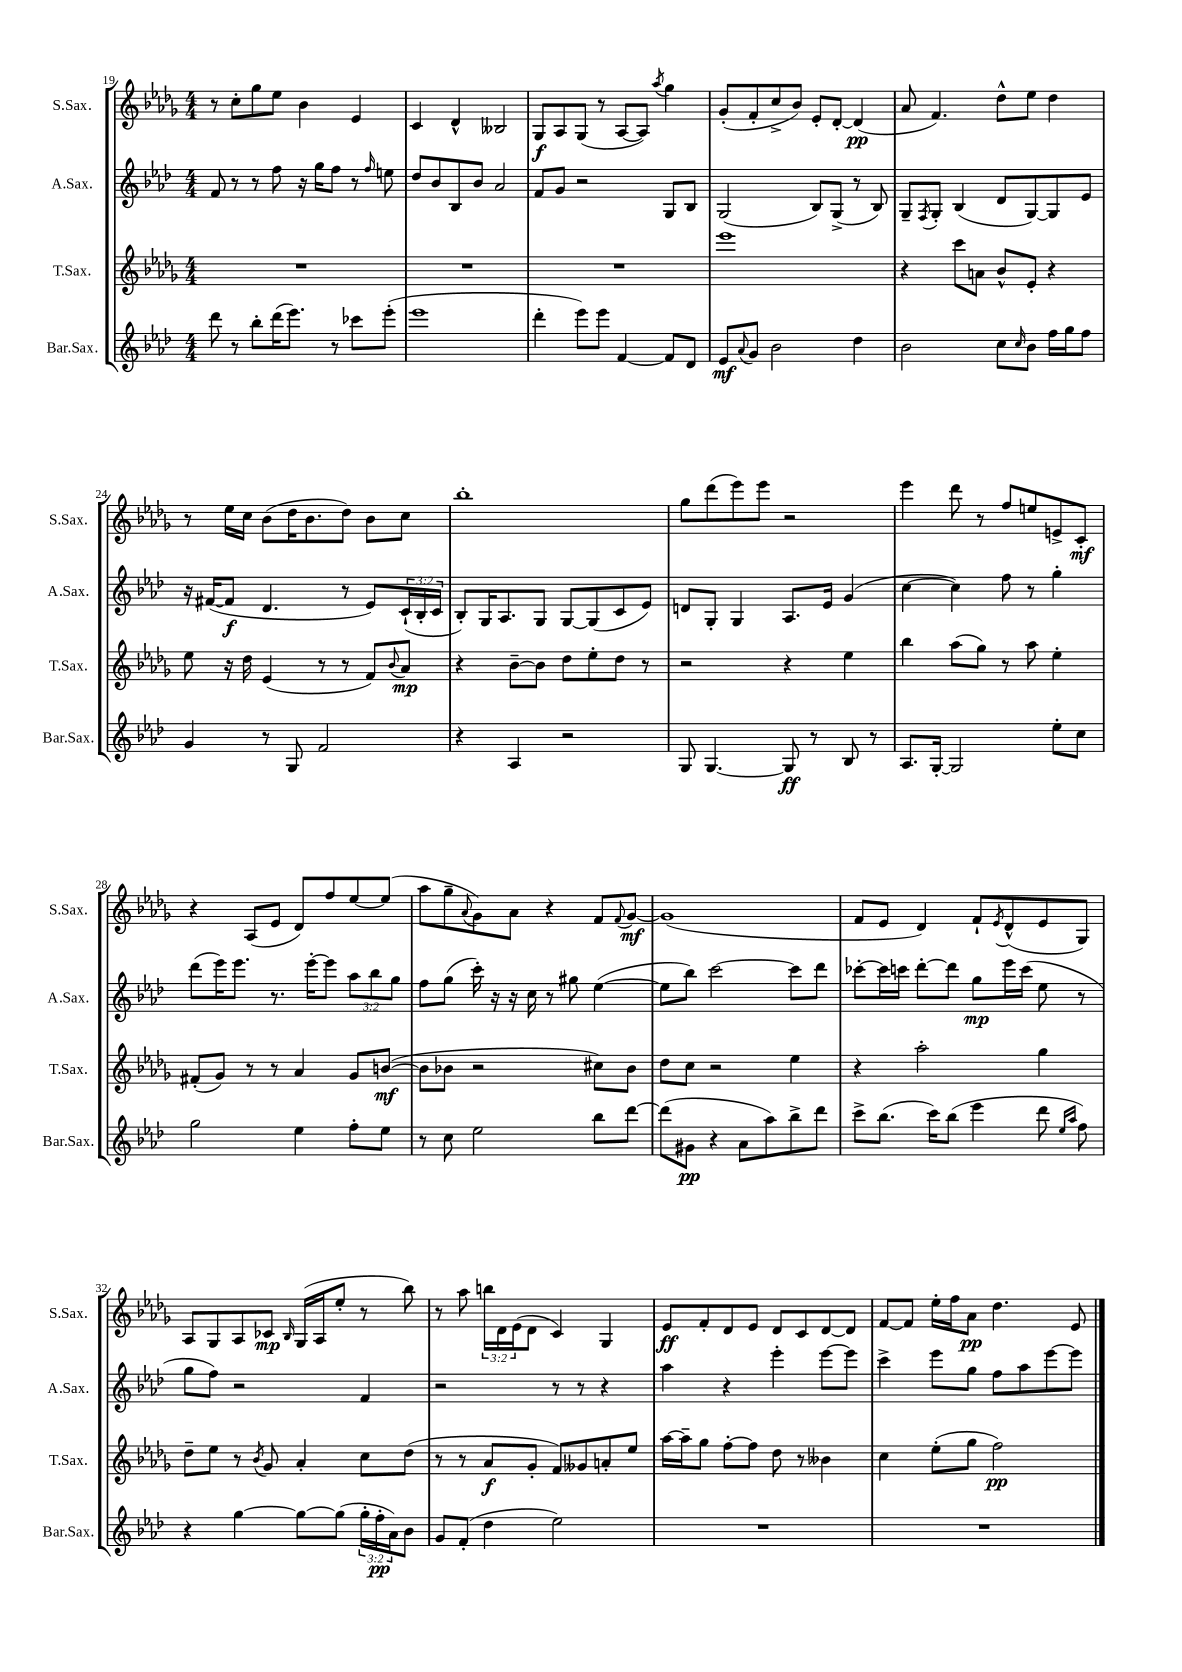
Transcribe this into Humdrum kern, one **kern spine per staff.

**kern	**dynam	**kern	**dynam	**kern	**dynam	**kern	**dynam
*part4	*part4	*part3	*part3	*part2	*part2	*part1	*part1
*staff4	*staff4	*staff3	*staff3	*staff2	*staff2	*staff1	*staff1
*I"Bar.Sax.	*	*I"T.Sax.	*	*I"A.Sax.	*	*I"S.Sax.	*
*I'Bar.Sax.	*	*I'T.Sax.	*	*I'A.Sax.	*	*I'S.Sax.	*
*clefG2	*	*clefG2	*	*clefG2	*	*clefG2	*
*k[b-e-a-d-]	*	*k[b-e-a-d-g-]	*	*k[b-e-a-d-]	*	*k[b-e-a-d-g-]	*
*M4/4	*	*M4/4	*	*M4/4	*	*M4/4	*
=19	=19	=19	=19	=19	=19	=19	=19
8ddd-\	.	1r	.	8f/	.	8r	.
8r	.	.	.	8r	.	8cc'\L	.
8bb-'\L	.	.	.	8r	.	8gg-\	.
(16ddd-\K	.	.	.	8ff\	.	8ee-\J	.
8.eee-\J)	.	.	.	.	.	.	.
.	.	.	.	16r	.	4b-\	.
.	.	.	.	16gg\KL	.	.	.
8r	.	.	.	8ff\J	.	.	.
8ccc-X\L	.	.	.	8r	.	4e-/	.
.	.	.	.	16qqff/	.	.	.
(8eee-'\J	.	.	.	8een\	.	.	.
=20	=20	=20	=20	=20	=20	=20	=20
1eee-	.	1r	.	8dd-/L	.	4c/	.
.	.	.	.	8b-/	.	.	.
.	.	.	.	8B-/	.	4d-^^/	.
.	.	.	.	8b-/J	.	.	.
.	.	.	.	2a-/	.	2B--X/	.
=21	=21	=21	=21	=21	=21	=21	=21
4ddd-'\	.	1r	.	8f/L	.	8G-/L	f
.	.	.	.	8g/J	.	8A-/	.
8eee-\L)	.	.	.	2r	.	(8G-/J	.
8eee-\J	.	.	.	.	.	8r	.
[4f/	.	.	.	.	.	[8A-/L	.
.	.	.	.	.	.	8A-/J])	.
.	.	.	.	.	.	8qaa-/	.
8f/L]	.	.	.	8G/L	.	4gg-\	.
8d-/J	.	.	.	8B-/J	.	.	.
=22	=22	=22	=22	=22	=22	=22	=22
8e-/L	mf	1eee-	.	(2G/	.	(8g-'/L	.
8qqa-/	.	.	.	.	.	.	.
8g/J	.	.	.	.	.	8f'/	.
2b-\	.	.	.	.	.	8cc^/	.
.	.	.	.	.	.	8b-/J)	.
.	.	.	.	8B-/L)	.	8e-'/L	.
.	.	.	.	(8G^/J	.	[8d-'/J	.
4dd-\	.	.	.	8r	.	(4d-/]	pp
.	.	.	.	8B-/)	.	.	.
=23	=23	=23	=23	=23	=23	=23	=23
2b-\	.	4r	.	8G~/L	.	8a-/	.
.	.	.	.	8qF/	.	.	.
.	.	.	.	8G'/J	.	4.f/)	.
.	.	8ccc\L	.	(4B-/	.	.	.
.	.	8an\J	.	.	.	.	.
8cc\L	.	8b-^^/L	.	8d-/L	.	8dd-^^\L	.
16qqcc/	.	.	.	.	.	.	.
8b-\J	.	8e-'/J	.	[8G/)	.	8ee-\J	.
16ff\LL	.	4r	.	8G/]	.	4dd-\	.
16gg\J	.	.	.	.	.	.	.
8ff\J	.	.	.	8e-/J	.	.	.
!!LO:LB:g=z
=24	=24	=24	=24	=24	=24	=24	=24
4g/	.	8ee-\	.	16r	.	8r	.
.	.	.	.	([16f#X/KL	.	.	.
.	.	16r	.	8f#/J]	f	16ee-\LL	.
.	.	16dd-\	.	.	.	16cc\JJ	.
8r	.	(4e-/	.	4.d-/	.	(8b-\L	.
8G/	.	.	.	.	.	16dd-\K	.
.	.	.	.	.	.	8.b-\	.
2f/	.	8r	.	.	.	.	.
.	.	8r	.	8r	.	8dd-\J)	.
.	.	8f/L)	.	8e-/L)	.	8b-\L	.
.	.	8qqb-/	.	.	.	.	.
.	.	8a-/J	mp	(24c`/L	.	8cc\J	.
.	.	.	.	24B-'/	.	.	.
.	.	.	.	24c/JJ	.	.	.
=25	=25	=25	=25	=25	=25	=25	=25
4r	.	4r	.	8B-'/L)	.	1bb-'	.
.	.	.	.	16G/K	.	.	.
.	.	.	.	8.A-/	.	.	.
4A-/	.	[8b-~\L	.	.	.	.	.
.	.	8b-\J]	.	8G/J	.	.	.
2r	.	8dd-\L	.	[8G/L	.	.	.
.	.	8ee-'\	.	(8G/]	.	.	.
.	.	8dd-\J	.	8c/	.	.	.
.	.	8r	.	8e-/J)	.	.	.
=26	=26	=26	=26	=26	=26	=26	=26
8G/	.	2r	.	8dn/L	.	8gg-\L	.
[4.G/	.	.	.	8G'/J	.	(8ddd-\	.
.	.	.	.	4G/	.	8eee-\)	.
.	.	.	.	.	.	8eee-\J	.
8G/]	ff	4r	.	8.A-/L	.	2r	.
8r	.	.	.	.	.	.	.
.	.	.	.	16e-/Jk	.	.	.
8B-/	.	4ee-\	.	(4g/	.	.	.
8r	.	.	.	.	.	.	.
=27	=27	=27	=27	=27	=27	=27	=27
8.A-/L	.	4bb-\	.	[4cc\	.	4eee-\	.
[16G'/Jk	.	.	.	.	.	.	.
2G/]	.	(8aa-\L	.	4cc\])	.	8ddd-\	.
.	.	8gg-\J)	.	.	.	8r	.
.	.	8r	.	8ff\	.	8ff/L	.
.	.	8aa-\	.	8r	.	8een/	.
8ee-'\L	.	4ee-'\	.	4gg'\	.	8en^/	.
8cc\J	.	.	.	.	.	8c'/J	mf
!!LO:LB:g=z
=28	=28	=28	=28	=28	=28	=28	=28
2gg\	.	(8f#X'/L	.	(8ddd-\L	.	4r	.
.	.	8g-/J)	.	16eee-\K)	.	.	.
.	.	.	.	8.eee-\J	.	.	.
.	.	8r	.	.	.	(8A-/L	.
.	.	8r	.	8.r	.	8e-/J	.
4ee-\	.	4a-/	.	.	.	8d-/L)	.
.	.	.	.	[16eee-'\KL	.	.	.
.	.	.	.	8eee-\J]	.	8ff/	.
8ff'\L	.	8g-/L	.	12aa-\L	.	[8ee-/	.
.	.	.	.	12bb-\	.	.	.
8ee-\J	.	([8bn/J	mf	.	.	(8ee-/J]	.
.	.	.	.	12gg\J	.	.	.
=29	=29	=29	=29	=29	=29	=29	=29
8r	.	8b\L]	.	8ff\L	.	8aa-\L	.
8cc\	.	8b-X\J	.	(8gg\J	.	8gg-~\	.
.	.	.	.	.	.	8qqa-/	.
2ee-\	.	2r	.	16ccc'\)	.	8g-\)	.
.	.	.	.	16r	.	.	.
.	.	.	.	16r	.	8a-\J	.
.	.	.	.	16cc\	.	.	.
.	.	.	.	8r	.	4r	.
.	.	.	.	8gg#X\	.	.	.
8bb-\L	.	8cc#X\L)	.	([4ee-\	.	8f/L	.
.	.	.	.	.	.	8qqf/	.
[8ddd-\J	.	8b-\J	.	.	.	[8g-/J	mf
=30	=30	=30	=30	=30	=30	=30	=30
(8ddd-\L]	.	8dd-\L	.	8ee-\L]	.	(1g-]	.
8g#X\J	pp	8cc\J	.	8bb-\J)	.	.	.
4r	.	2r	.	[2ccc\	.	.	.
8a-\L	.	.	.	.	.	.	.
8aa-\)	.	.	.	.	.	.	.
8bb-^\	.	4ee-\	.	8ccc\L]	.	.	.
8ddd-\J	.	.	.	8ddd-\J	.	.	.
=31	=31	=31	=31	=31	=31	=31	=31
8ccc^\L	.	4r	.	[8ccc-X'\L	.	8f/L	.
(8.bb-\J	.	.	.	16ccc-\L]	.	8e-/J	.
.	.	.	.	16cccn\JJ	.	.	.
.	.	2aa-'\	.	[8ddd-'\L	.	4d-/)	.
16ccc\KL)	.	.	.	.	.	.	.
(8bb-\J	.	.	.	8ddd-\J]	.	.	.
4eee-\	.	.	.	8gg\L	mp	8f`/L	.
.	.	.	.	.	.	8qe-/	.
.	.	.	.	16eee-\L	.	(8d-^^/	.
.	.	.	.	(16ccc\JJ	.	.	.
8ddd-\	.	4gg-\	.	8ee-\	.	8e-/	.
16qqee-/LL	.	.	.	.	.	.	.
16qqaa-/JJ	.	.	.	.	.	.	.
8ff\)	.	.	.	8r	.	8G-/J)	.
!!LO:LB:g=z
=32	=32	=32	=32	=32	=32	=32	=32
4r	.	8dd-~\L	.	8gg\L	.	8A-/L	.
.	.	8ee-\J	.	8ff\J)	.	8G-/	.
[4gg\	.	8r	.	2r	.	8A-/	.
.	.	8qb-/	.	.	.	.	.
.	.	8g-/	.	.	.	8c-X/J	mp
.	.	.	.	.	.	16qqB-/	.
8gg\L_	.	4a-'/	.	.	.	(16G-/LL	.
.	.	.	.	.	.	16A-/J	.
(8gg\J]	.	.	.	.	.	8ee-'/J	.
24gg'\LL	.	8cc\L	.	4f/	.	8r	.
24ff'\	pp	.	.	.	.	.	.
24a-\J)	.	.	.	.	.	.	.
8b-\J	.	(8dd-\J	.	.	.	8bb-\)	.
=33	=33	=33	=33	=33	=33	=33	=33
8g/L	.	8r	.	2r	.	8r	.
(8f'/J	.	8r	.	.	.	8aa-\	.
4dd-\	.	8a-/L	f	.	.	24bbn\LL	.
.	.	.	.	.	.	24d-\	.
.	.	.	.	.	.	(24e-\J	.
.	.	8g-'/J	.	.	.	8d-\J	.
2ee-\)	.	8f/L)	.	8r	.	4c/)	.
.	.	8g--X/	.	8r	.	.	.
.	.	8an'/	.	4r	.	4G-/	.
.	.	8ee-/J	.	.	.	.	.
=34	=34	=34	=34	=34	=34	=34	=34
1r	.	[16aa-\LL	.	4aa-\	.	8e-/L	ff
.	.	16aa-~\J]	.	.	.	.	.
.	.	8gg-\J	.	.	.	8f'/	.
.	.	[8ff'\L	.	4r	.	8d-/	.
.	.	8ff\J]	.	.	.	8e-/J	.
.	.	8dd-\	.	4eee-'\	.	8d-/L	.
.	.	8r	.	.	.	8c/	.
.	.	4b--X\	.	[8eee-\L	.	[8d-/	.
.	.	.	.	8eee-\J]	.	8d-/J]	.
=35	=35	=35	=35	=35	=35	=35	=35
1r	.	4cc\	.	4ccc^\	.	[8f/L	.
.	.	.	.	.	.	8f/J]	.
.	.	(8ee-'\L	.	8eee-\L	.	16ee-'\LL	.
.	.	.	.	.	.	16ff\J	.
.	.	8gg-\J	.	8gg\J	.	8a-\J	pp
.	.	2ff\)	pp	8ff\L	.	4.dd-\	.
.	.	.	.	8aa-\	.	.	.
.	.	.	.	[8eee-\	.	.	.
.	.	.	.	8eee-\J]	.	8e-/	.
==	==	==	==	==	==	==	==
*-	*-	*-	*-	*-	*-	*-	*-
